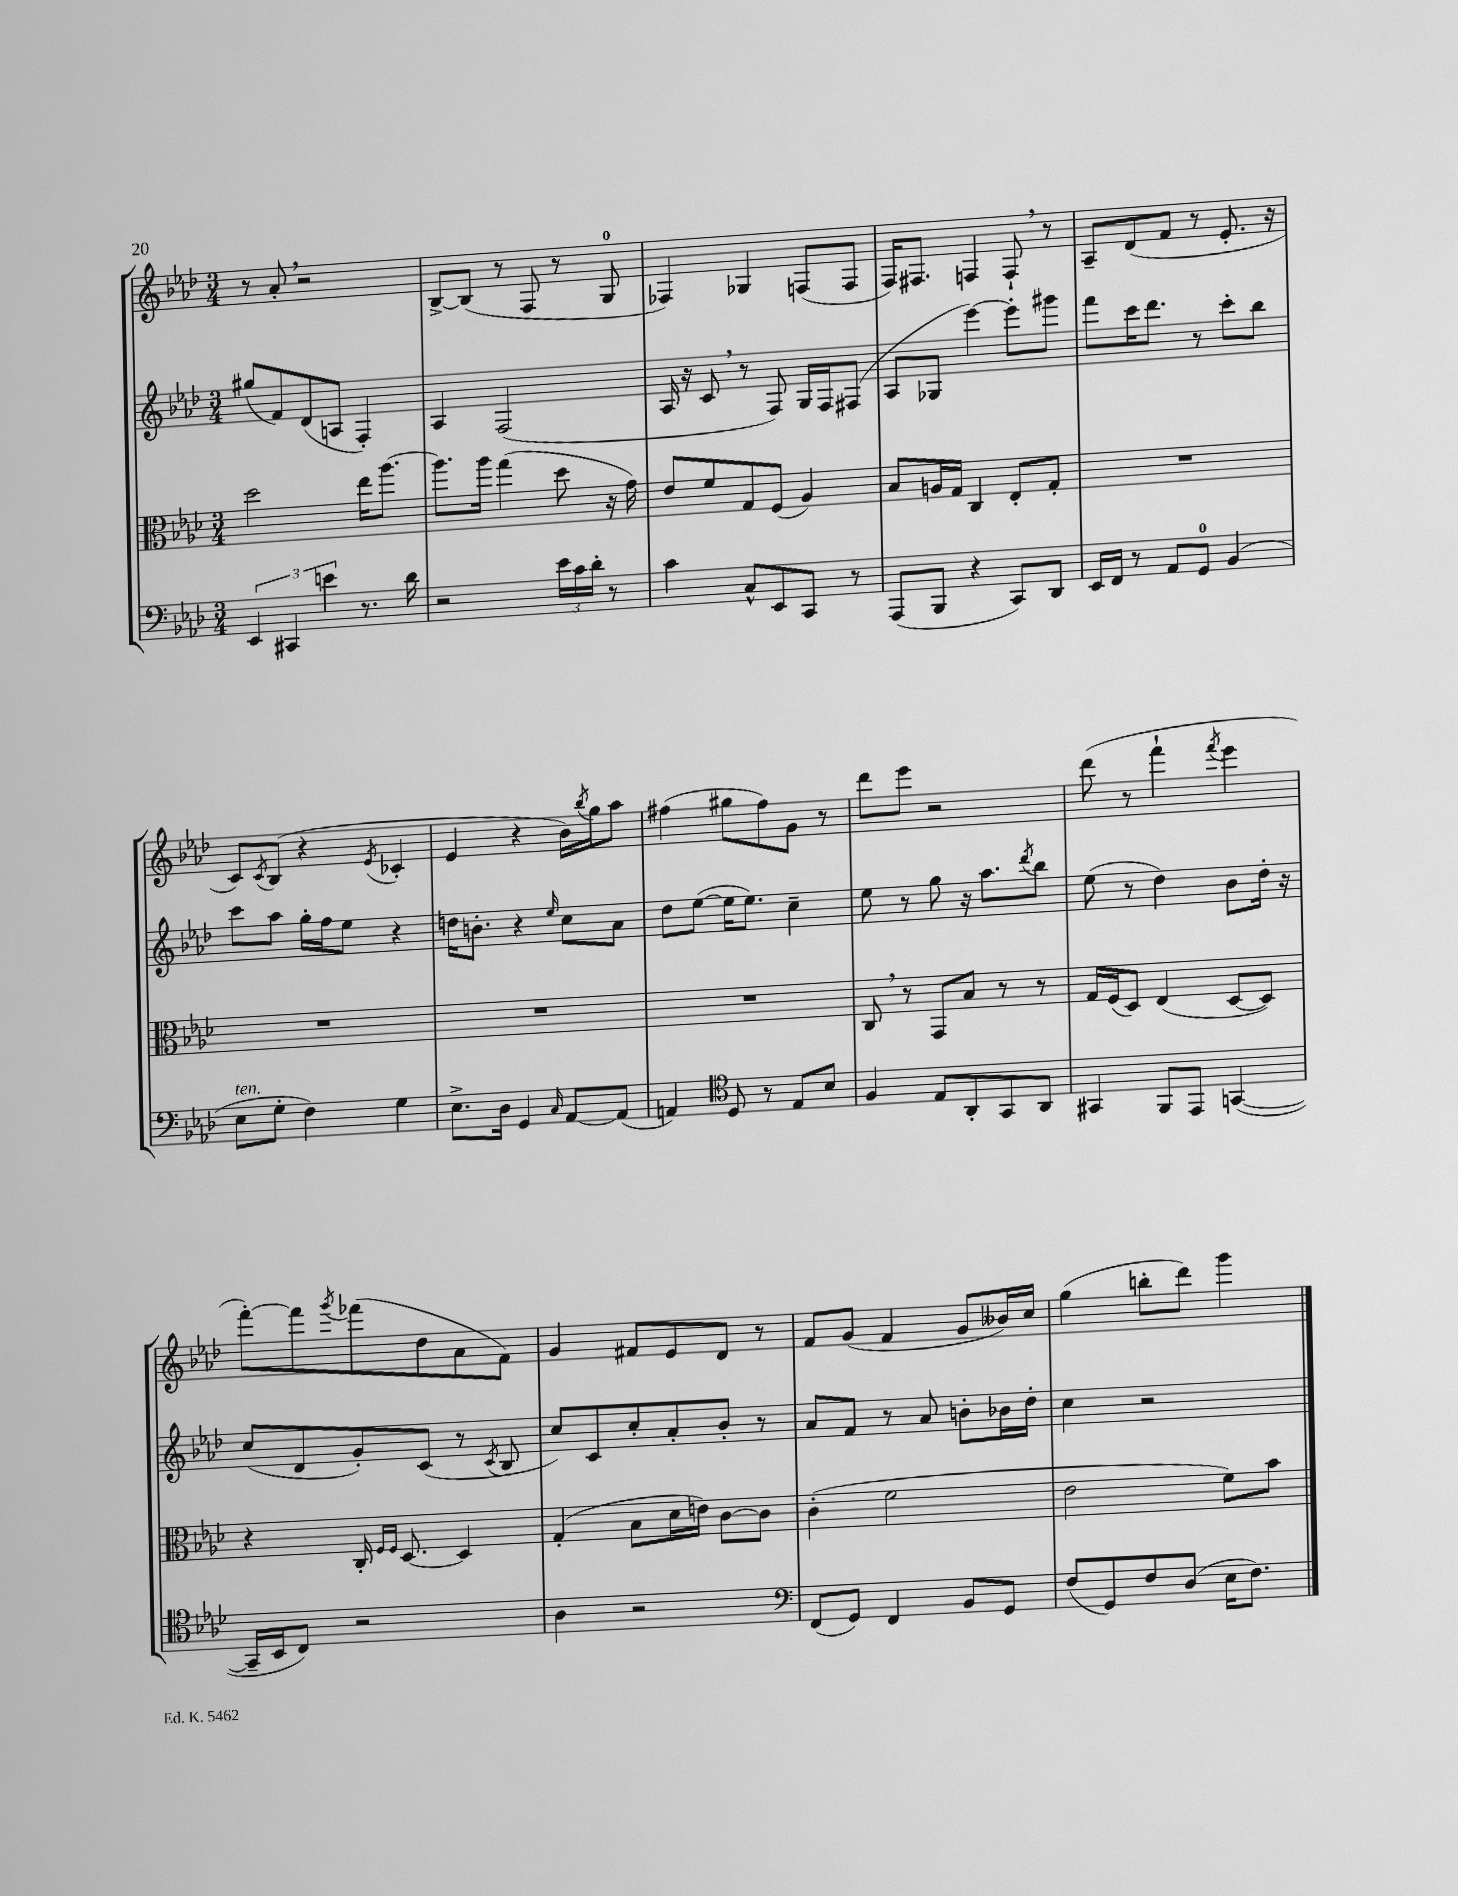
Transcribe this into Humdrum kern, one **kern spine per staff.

**kern	**kern	**kern	**kern
*part4	*part3	*part2	*part1
*staff4	*staff3	*staff2	*staff1
*clefF4	*clefC3	*clefG2	*clefG2
*k[b-e-a-d-]	*k[b-e-a-d-]	*k[b-e-a-d-]	*k[b-e-a-d-]
*M3/4	*M3/4	*M3/4	*M3/4
=1	=1	=1	=1
6EE-/	2dd-\	(8gg#X/L	8r
.	.	8f/)	8a-',/
6CC#X/	.	.	.
.	.	(8d-/	2r
6en\	.	.	.
.	.	8An/J	.
8.r	16ee-\KL	4F'/)	.
.	[8.aa-\J	.	.
16d-\	.	.	.
=2	=2	=2	=2
2r	8.aa-\L]	4A-/	[8B-^/L
.	.	.	(8B-/J]
.	16aa-\Jk	.	.
.	(4gg\	(2F/	8r
.	.	.	8F/
24e-\LL	8dd-\	.	8r
24c\	.	.	.
24d-'\JJ	.	.	.
8r	16r	.	8G/
.	16g\)	.	.
=3	=3	=3	=3
4c\	8e-/L	16A-/	4F-X/)
.	.	16r	.
.	8f/	8c,/	.
8C^^/L	8G/	8r	4G-X/
8EE-/	(8F/J	8F/)	.
8CC/J	4A-/)	16G/LL	(8Fn/L
.	.	16F/J	.
8r	.	(8F#X/J	8F/J
=4	=4	=4	=4
(8AAA-/L	8B-/L	8A-/L	16F/KL)
.	.	.	8.F#X/J
8BBB-/J	16An/L	8G-X/J	.
.	16G/JJ	.	.
4r	4C/	[4eee-\)	4Fn/
8CC/L)	8E-'/L	8eee-'\L]	8F`,/
8DD-/J	8G'/J	8ggg#X\J	8r
=5	=5	=5	=5
16EE-/LL	2.r	8fff\L	8A-~/L
16FF/JJ	.	.	.
8r	.	16ccc\K	(8d-/
.	.	8.ddd-\J	.
8AA-/L	.	.	8f/J
8GG/J	.	8r	8r
(4BB-/	.	8ccc'\L	8.e-'/
.	.	8bb-\J	.
.	.	.	16r
!!LO:LB:g=z
=6	=6	=6	=6
!LO:TX:a:i:t=ten.	!	!	!
8E-\L	2.r	8ccc\L	8c/L)
.	.	.	8qc/
8G'\J	.	8aa-\J	(8B-/J
4F\)	.	16gg'\LL	4r
.	.	16ff\J	.
.	.	8ee-\J	.
.	.	.	8qe-/
4G\	.	4r	4c-X'/
=7	=7	=7	=7
8.E-^\L	2.r	16ddn\KL	4e-/
.	.	8.bn'\J	.
16D-\Jk	.	.	.
4GG/	.	4r	4r
16qqC/	.	16qqee-/	.
[8AA-/L	.	8cc\L	16b-\LL)
.	.	.	8qbb-/
.	.	.	16gg\J
(8AA-/J]	.	8a-\J	8aa-\J
=8	=8	=8	=8
4AAn/)	2.r	8dd-\L	(4ff#X\
.	.	([8ee-\J	.
*clefC4	*	*	*
8D-/	.	16ee-\KL]	8gg#X\L
.	.	8.ee-\J)	.
8r	.	.	8ff#\)
8E-/L	.	4cc~\	8g\J
8B-/J	.	.	8r
=9	=9	=9	=9
4F/	8C,/	8ee-\	8ddd-\L
.	8r	8r	8eee-\J
8E-/L	8GG/L	8gg\	2r
8AA-'/	8B-/J	16r	.
.	.	8.aa-\L	.
8GG/	8r	.	.
.	.	8qddd-/	.
8AA-/J	8r	8bb-\J	.
=10	=10	=10	=10
4GG#X/	16G/LL	(8ee-\	(8ddd-\
.	(16F/J	.	.
.	8D-/J)	8r	8r
8FF/L	(4E-/	4dd-\)	4fff`\
8EE-/J	.	.	.
.	.	.	8qfff/
([4GGn/	[8D-/L	8b-\L	4eee-\
.	8D-/J])	16dd-'\Jk	.
.	.	16r	.
!!LO:LB:g=z
=11	=11	=11	=11
16GG~/LL]	4r	(8cc/L	[8fff'\L)
16BB-/J	.	.	.
8C/J)	.	8d-/	8fff\]
.	.	.	8qggg/
2r	16C'/	8g'/)	(8fff-X\
.	16qqF/LL	.	.
.	16qqF/JJ	.	.
.	[8.D-/	.	.
.	.	(8c/J	8dd-\
.	4D-/]	8r	8a-\
.	.	8qc/	.
.	.	8B-/	8f\J)
=12	=12	=12	=12
4A-\	(4G'/	8cc/L)	4g/
.	.	8c/	.
2r	8B-\L	8cc'/	8f#X/L
.	16d-\L	8a-'/	8e-/
.	16en\JJ)	.	.
.	[8c\L	8b-'/J	8d-/J
.	8c\J]	8r	8r
=13	=13	=13	=13
*clefF4	*	*	*
(8FF/L	(4c'\	8a-/L	8f/L
8GG/J)	.	8f/J	(8g/J
4FF/	2f\	8r	4f/
.	.	8a-/	.
8BB-/L	.	8bn'\L	8g/L
8GG/J	.	16b-X\L	16b--X/L)
.	.	16dd-'\JJ	16cc/JJ
=14	=14	=14	=14
(8F/L	2e-\	4cc\	(4gg\
8GG/)	.	.	.
8F/	.	2r	8bbn'\L
(8D-/J	.	.	8ddd-\J)
16E-\KL	8f\L)	.	4ggg\
8.F\J)	.	.	.
.	8b-\J	.	.
==	==	==	==
*-	*-	*-	*-
